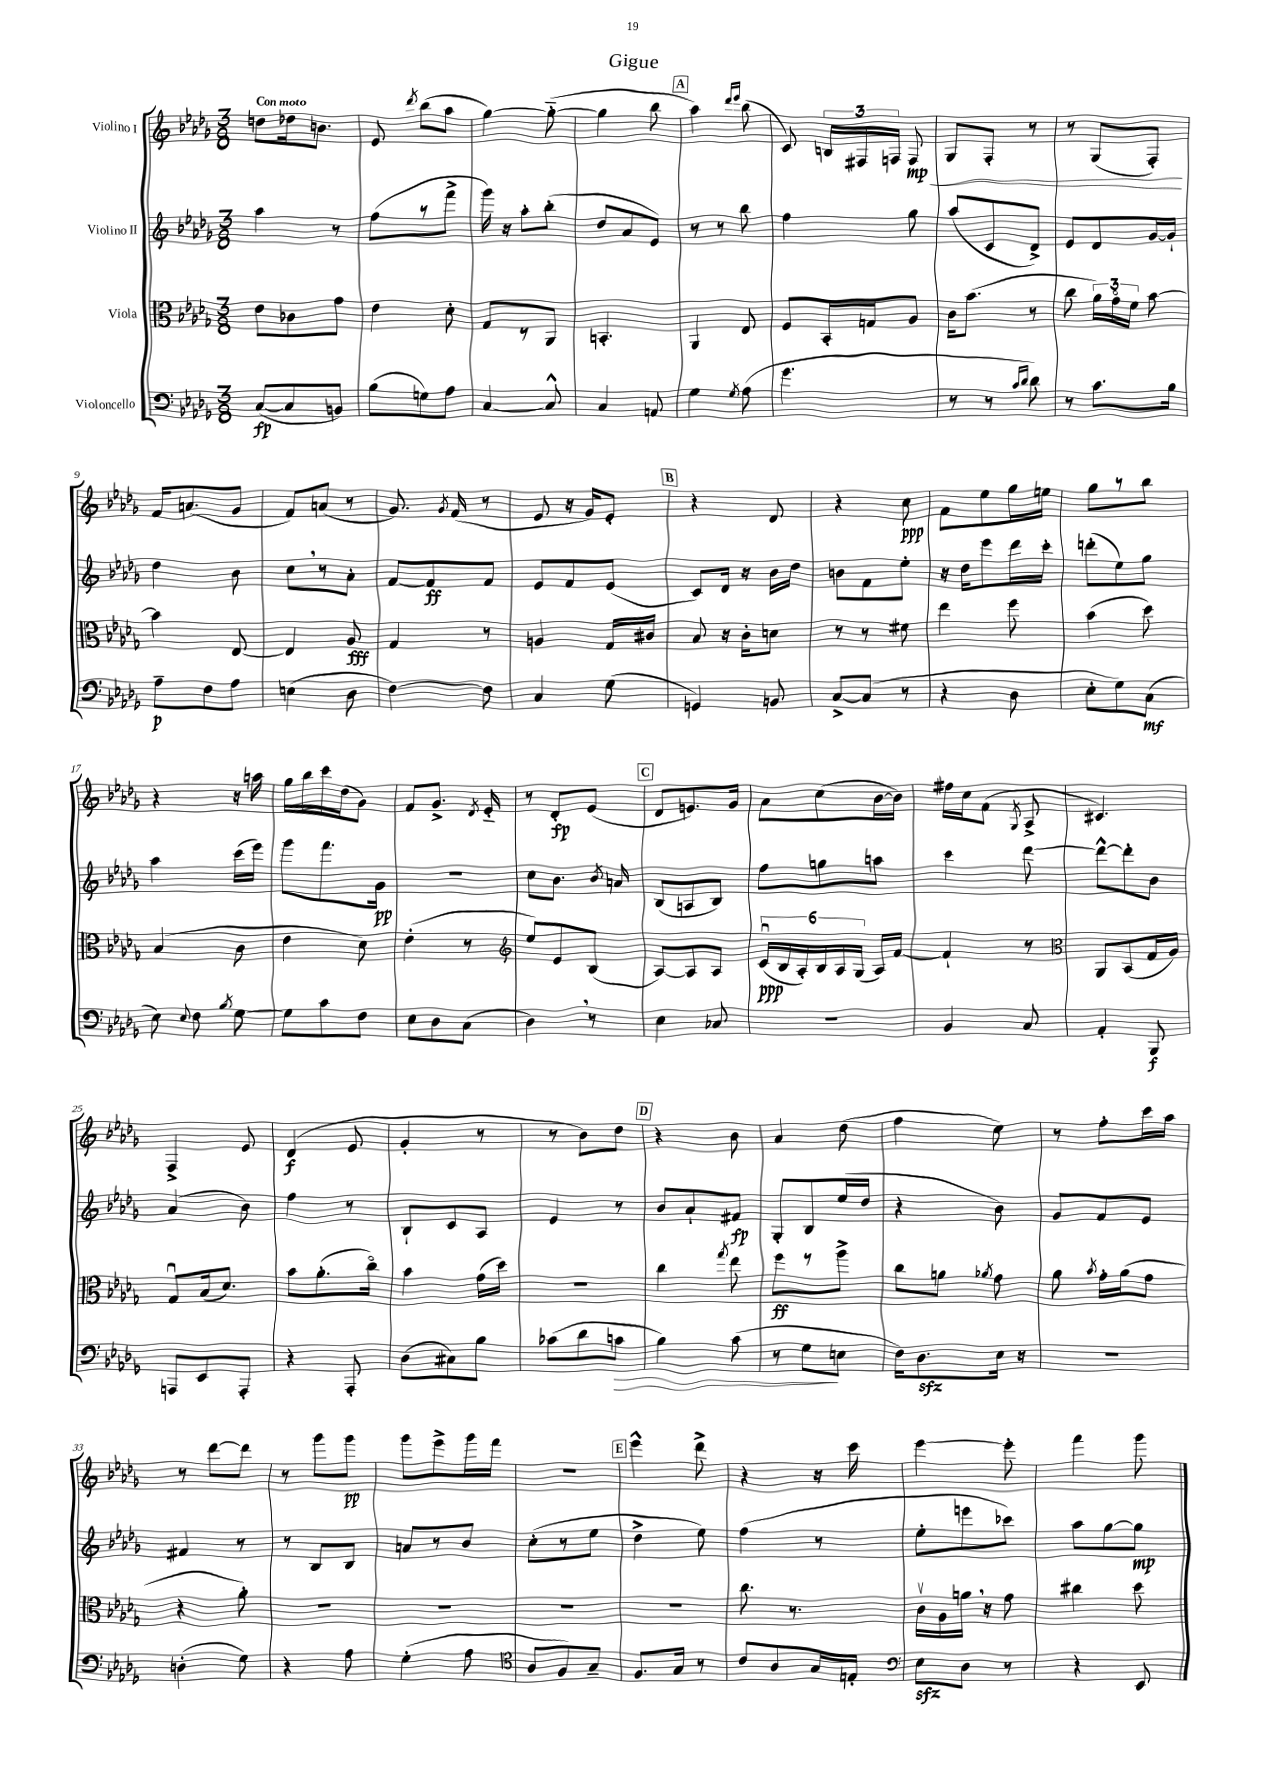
\header { title = "Gigue" }
<<
\new StaffGroup <<
\new Staff = "s0" \with { instrumentName = "Violino I" } {
    \clef treble \key des \major \numericTimeSignature \time 3/8 \tempo "Con moto"
    \autoBeamOff d''8[ des''16 b'8.] |
    ees'8 \acciaccatura { des'''8 } bes''8[( aes''8] |
    ges''4~) ges''8~-_( |
    ges''4 bes''8 |
    \mark \markup { \box "A" } aes''4) \grace { des'''16[ ees'''16] } bes''8( |
    c'8) \tuplet 3/2 { b16[ fis16 f16] } f8\mp\< |
    ges8[ f8]-. r8 |
    r8 ges8[( f8]-.\!) |
    f'16[ a'8.( ges'8] |
    f'8[) a'8]( r8 |
    ges'8.) \acciaccatura { ges'8 } f'16( r8 |
    ees'8 r16 ges'16[) ees'8]-. |
    \mark \markup { \box "B" } r4 des'8 |
    r4 c''8\ppp |
    f'8[ ees''8 ges''16 e''16] |
    ges''8[ r8 bes''8] |
    r4 r16 a''16 |
    ges''16[ bes''16 c'''16 des''16( ges'8]) |
    f'8[ ges'8.]-> \acciaccatura { des'8 } ees'16-_ |
    r8 des'8[-.\fp ees'8]( |
    \mark \markup { \box "C" } des'8[ e'8.) ges'16] |
    aes'8[ c''8( bes'16~ bes'16]) |
    fis''16[ c''16 f'8]( \acciaccatura { ges8 } aes8-> |
    cis'4.) |
    f4-> ees'8 |
    des'4\f( ees'8 |
    ges'4-. r8 |
    r8 bes'8[) des''8] |
    \mark \markup { \box "D" } r4 bes'8 |
    aes'4 des''8( |
    f''4 ees''8) |
    r8 f''8[-. c'''16 aes''16] |
    r8 des'''8[~ des'''8] |
    r8 ges'''8[ ges'''8]\pp |
    ges'''8[ ees'''8-> ges'''16 f'''16] |
    R4. |
    \mark \markup { \box "E" } ees'''4-^ des'''8-> |
    r4 r16 c'''16 |
    ees'''4~ ees'''8-. |
    f'''4 ges'''8 \bar "|." |
}
\new Staff = "s1" \with { instrumentName = "Violino II" } {
    \clef treble \key des \major \numericTimeSignature \time 3/8
    \autoBeamOff aes''4 r8 |
    f''8[( r8 f'''8]-> |
    ges'''16) r16 aes''8[-. bes''8]-.( |
    des''8[ aes'8 ees'8]) |
    \mark \markup { \box "A" } r8 r8 bes''8 |
    f''4 ges''8 |
    aes''8[( c'8 des'8]->) |
    ees'8[ des'8 ges'16~ ges'16]-! |
    des''4 bes'8 |
    c''8[ \breathe r8 aes'8]-. |
    f'8[~ f'8\ff f'8] |
    ees'8[ f'8 ees'8]( |
    \mark \markup { \box "B" } c'8[) des'16] r16 bes'16[ des''16] |
    b'8[ f'8 ees''8]-. |
    r16 des''16[ ees'''8 des'''16 c'''16]-. |
    d'''8[-.( ees''8) ges''8] |
    aes''4 c'''16[( ees'''16]) |
    ges'''8[ f'''8. ges'16]\pp |
    R4. |
    c''8[ bes'8.] \acciaccatura { bes'8 } a'16 |
    \mark \markup { \box "C" } bes8[( a8 bes8]) |
    f''8[ g''8 a''8] |
    c'''4 des'''8~ |
    des'''8[~-^ des'''8-. bes'8] |
    aes'4( bes'8) |
    f''4 r8 |
    bes8[-! c'8 aes8] |
    ees'4 r8 |
    \mark \markup { \box "D" } bes'8[ aes'8-! fis'8]\fp |
    ges8[-. bes8 ees''16( des''16] |
    r4 bes'8) |
    ges'8[ f'8 ees'8] |
    fis'4 r8 |
    r8 bes8[ bes8] |
    a'8[ r8 bes'8] |
    c''8[-.( r8 ees''8] |
    \mark \markup { \box "E" } des''4-> ees''8) |
    f''4( r8 |
    ees''8[-. e'''8 ces'''8]) |
    aes''8[ ges''8~ ges''8]\mp \bar "|." |
}
\new Staff = "s2" \with { instrumentName = "Viola" } {
    \clef alto \key des \major \numericTimeSignature \time 3/8
    \autoBeamOff ees'8[ ces'8 ges'8] |
    ees'4 des'8-. |
    ges8[ r8 aes,8] |
    b,4.-. |
    \mark \markup { \box "A" } aes,4 ees8 |
    f8[ bes,16-. g16 aes8] |
    c'16[ bes'8.]( r8 |
    c''8 \tuplet 3/2 { aes'16[) ges'16\flageolet f'16] } bes'8~ |
    bes'4 ees8~ |
    ees4 aes8\fff |
    ges4 r8 |
    a4 ges16[ cis'16] |
    \mark \markup { \box "B" } bes8 r16 c'16[-. d'8] |
    r8 r8 fis'8 |
    ees''4 f''8 |
    bes'4( des''8) |
    bes4( c'8 |
    ees'4 des'8) |
    ees'4-.( r8 |
    \clef treble ees''8[) ees'8 bes8]( |
    \mark \markup { \box "C" } aes8[~) aes8 aes8] |
    \tuplet 6/4 { c'16[\downbow\ppp( bes16 aes16-.) bes16 aes16 ges16]( } aes16[) f'16]~ |
    f'4-! r8 |
    \clef alto aes,8[ bes,8( ges16 aes16]) |
    ges8[\downbow bes16( des'8.]) |
    bes'8[ aes'8.-.( c''16]\flageolet) |
    bes'4 ges'16[( des''16]) |
    R4. |
    \mark \markup { \box "D" } c''4 \acciaccatura { ges''8 } ees''8 |
    f''8[\ff r8 aes''8]-> |
    c''8[ a'8] \acciaccatura { aes'8 } ges'8 |
    aes'8 \acciaccatura { bes'8 } ges'16[-. aes'16( ges'8] |
    r4 aes'8-.) |
    R4. |
    R4. |
    R4. |
    \mark \markup { \box "E" } R4. |
    c''8. r8. |
    c'16[\upbow aes16 a'16] \breathe r16 ges'8 |
    cis''4 des''8 \bar "|." |
}
\new Staff = "s3" \with { instrumentName = "Violoncello" } {
    \clef bass \key des \major \numericTimeSignature \time 3/8
    \autoBeamOff c8[~\fp( c8 b,8]) |
    bes8[( g8) aes8] |
    c4~ c8-^ |
    c4 a,8 |
    \mark \markup { \box "A" } ges4 \acciaccatura { ges8 } aes8( |
    ges'4. |
    r8 r8 \grace { c'16[ des'16] } des'8) |
    r8 c'8.[ bes16] |
    aes8[--\p f8 aes8] |
    e4( des8 |
    f4~) f8 |
    c4 ges8( |
    \mark \markup { \box "B" } g,4) b,8 |
    c8[~-> c8]( r8 |
    r4 des8 |
    ees8[-. ges8) c8]\mf( |
    ees8) \appoggiatura { ees8 } f8 \acciaccatura { bes8 } ges8~ |
    ges8[ c'8 f8] |
    ees8[ des8 c8]( |
    des4) \breathe r8 |
    \mark \markup { \box "C" } ees4 ces8 |
    r4. |
    bes,4 c8 |
    aes,4-. bes,,8\f |
    a,,8[ ees,8 a,,8]-. |
    r4 aes,,8-. |
    des8[( cis8) bes8] |
    ces'8[( des'8 c'8]\> |
    \mark \markup { \box "D" } bes4) c'8( |
    r8 ges8[\! e8] |
    f16[) des8.\sfz ees16] r16 |
    R4. |
    d4-.( ges8) |
    r4 aes8 |
    ges4-.( aes8 |
    \clef tenor aes8[ f8) ges8]-- |
    \mark \markup { \box "E" } f8.[ ges16] r8 |
    c'8[ aes8 ges16 e16]-. |
    \clef bass ees8[\sfz des8] r8 |
    r4 ees,8 \bar "|." |
}
>>
>>
